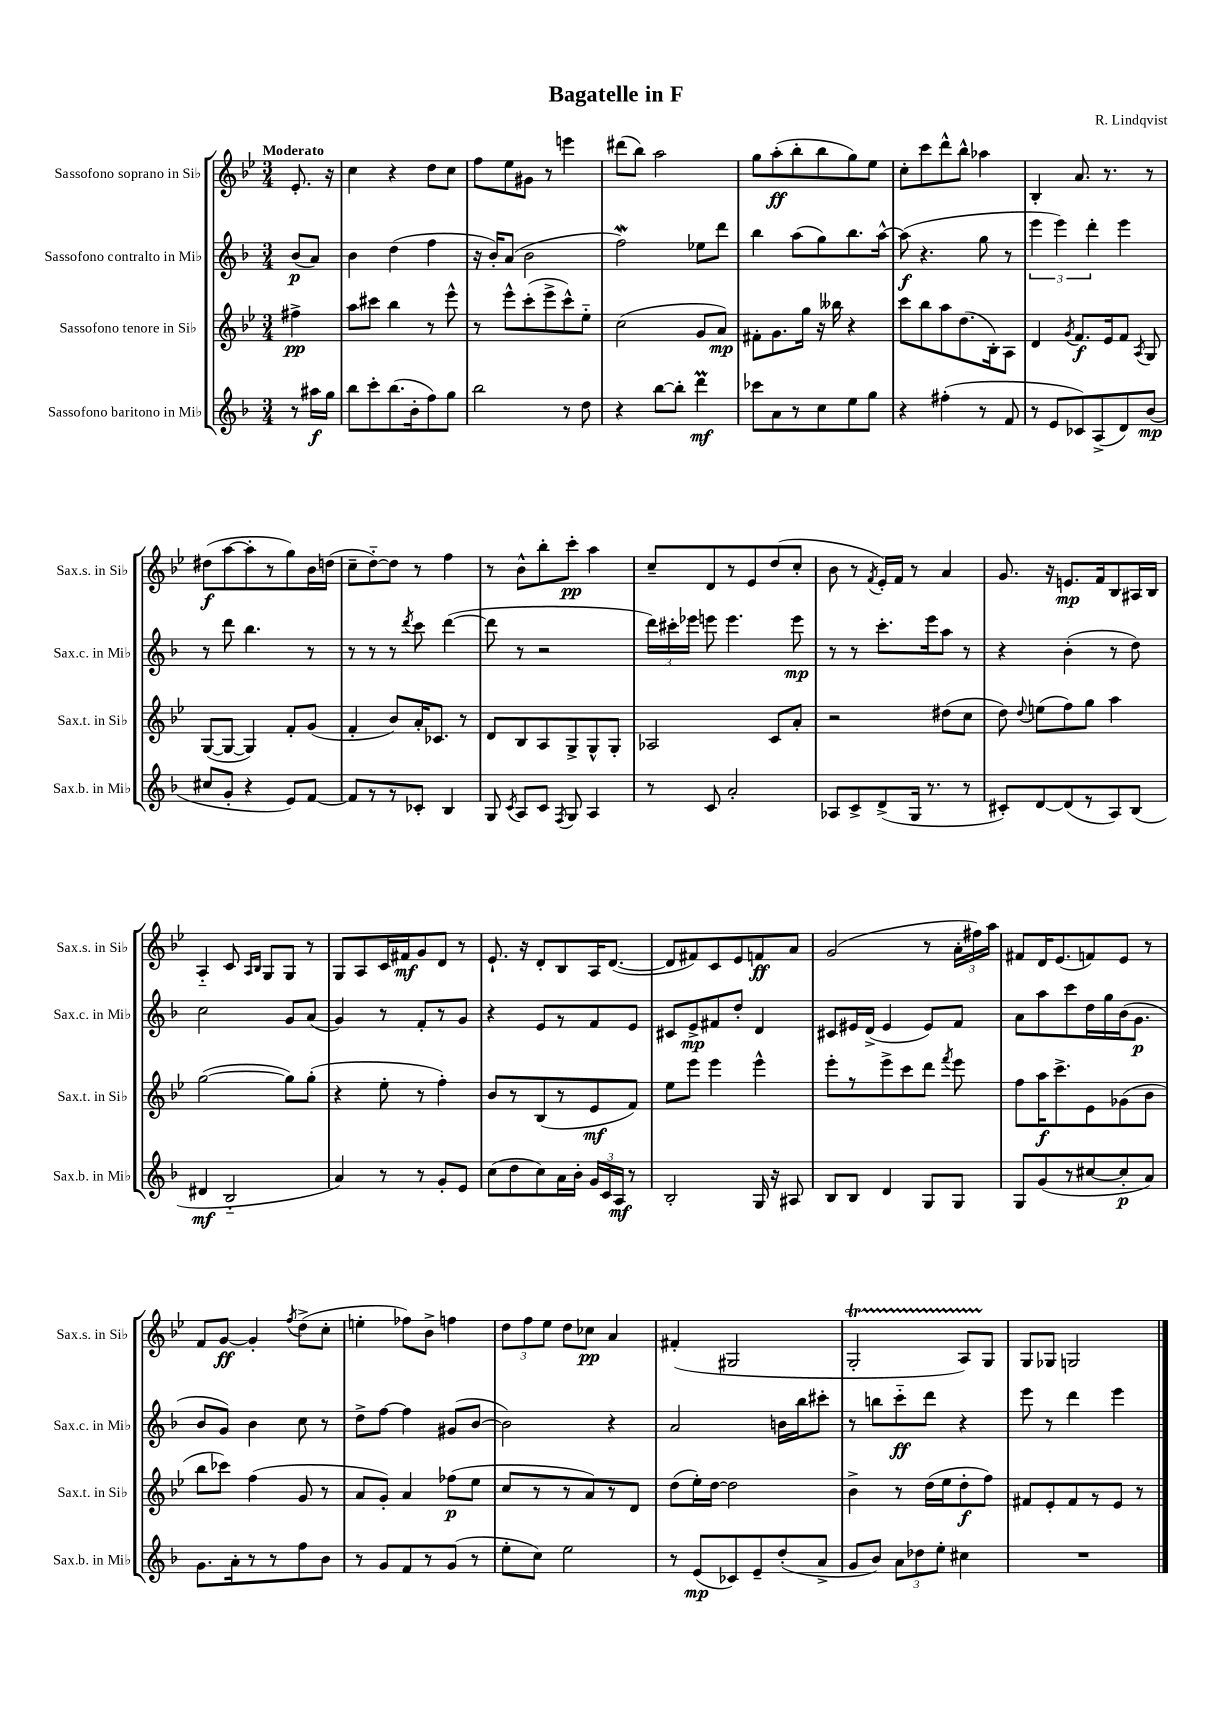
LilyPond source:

\header { title = "Bagatelle in F" composer = "R. Lindqvist" }
<<
\new StaffGroup <<
\new Staff = "s0" \with { instrumentName = "Sassofono soprano in Sib" shortInstrumentName = "Sax.s. in Sib" } {
    \clef treble \key bes \major \numericTimeSignature \time 3/4 \partial 4 \tempo "Moderato"
    \autoBeamOff ees'8.-. r16 |
    c''4 r4 d''8[ c''8] |
    f''8[ ees''8 gis'8] r8 e'''4 |
    dis'''8[( bes''8]) a''2 |
    g''8[ a''8-.\ff( bes''8-. bes''8 g''8) ees''8] |
    c''8[-. c'''8 d'''8-^ bes''8]-^ aes''4 |
    bes4-. a'8. r8. r8 |
    dis''8[\f( a''8~ a''8-. r8 g''8) bes'16 d''16]( |
    c''8[-- d''8~-_) d''8] r8 f''4 |
    r8 bes'8[-^ bes''8-. c'''8]-.\pp a''4 |
    c''8[-- d'8 r8 ees'8 d''8( c''8]-. |
    bes'8 r8 \acciaccatura { f'8 } ees'16[-.) f'16] r8 a'4 |
    g'8. r16 e'8.[\mp f'16 bes8 ais16 bes16] |
    a4-_ c'8 \grace { a16[ bes16] } g8[ g8] r8 |
    g8[ a8 c'16 fis'16\mf g'8 d'8] r8 |
    ees'8.-! r16 d'8[-. bes8 a16 d'8.]~( |
    d'8[ fis'8) c'8 ees'8 f'8\ff a'8] |
    g'2( r8 \tuplet 3/2 { a'16[-. fis''16) a''16] } |
    fis'8[ d'16 ees'8.( f'8) ees'8] r8 |
    f'8[ g'8]~\ff g'4-. \acciaccatura { f''8 } d''8[->( c''8]-. |
    e''4-. fes''8[) bes'8]-> f''4 |
    \tuplet 3/2 { d''8[ f''8 ees''8] } d''8[ ces''8]\pp a'4 |
    fis'4-.( gis2 |
    g2-.\startTrillSpan a8[) g8]\stopTrillSpan |
    g8[ ges8] g2 \bar "|." |
}
\new Staff = "s1" \with { instrumentName = "Sassofono contralto in Mib" shortInstrumentName = "Sax.c. in Mib" } {
    \clef treble \key f \major \numericTimeSignature \time 3/4 \partial 4
    \autoBeamOff bes'8[\p( a'8]) |
    bes'4 d''4( f''4 |
    r16 bes'16[-.) a'8]( bes'2 |
    f''2\mordent) ees''8[ d'''8] |
    bes''4 a''8[( g''8) bes''8. a''16]~-^ |
    a''8\f( r4. g''8 r8 |
    \tuplet 3/2 { e'''4 e'''4) d'''4-. } e'''4 |
    r8 d'''8 bes''4. r8 |
    r8 r8 r8 \acciaccatura { d'''8 } c'''8 d'''4~( |
    d'''8 r8 r2 |
    \tuplet 3/2 { d'''16[) cis'''16-. ees'''16] } e'''8 e'''4. e'''8\mp |
    r8 r8 c'''8.[-. e'''16 a''8] r8 |
    r4 bes'4-.( r8 d''8) |
    c''2 g'8[ a'8]( |
    g'4) r8 f'8[-. r8 g'8] |
    r4 e'8[ r8 f'8 e'8] |
    cis'8[ e'8->\mp fis'8 d''8]-. d'4 |
    cis'8[ eis'16 d'16]->( eis'4 eis'8[) f'8] |
    a'8[ a''8 c'''8 d''16 g''16 bes'16( g'8.]\p |
    bes'8[ g'8]) bes'4 c''8 r8 |
    d''8[-> f''8]~ f''4 gis'8[( bes'8]~ |
    bes'2) r4 |
    a'2 b'16[ bes''16 cis'''8]-. |
    r8 b''8[ c'''8-_\ff d'''8] r4 |
    e'''8 r8 d'''4 e'''4 \bar "|." |
}
\new Staff = "s2" \with { instrumentName = "Sassofono tenore in Sib" shortInstrumentName = "Sax.t. in Sib" } {
    \clef treble \key bes \major \numericTimeSignature \time 3/4 \partial 4
    \autoBeamOff fis''4->\pp |
    a''8[ cis'''8] bes''4 r8 ees'''8-^ |
    r8 ees'''8[-^ c'''8-.( ees'''8-> c'''8-^) ees''8]-_ |
    c''2( g'8[ a'8]\mp) |
    fis'8[-. g'8. g''16] r16 beses''16 r4 |
    c'''8[ bes''8 a''8 d''8.( bes16-.) a8] |
    d'4 \acciaccatura { g'8 } f'8.[\f ees'16 f'8] \acciaccatura { a8 } g8 |
    g8[~( g8]~ g4) f'8[-. g'8]( |
    f'4-. bes'8[) a'16-. ces'8.] r8 |
    d'8[ bes8 a8 g8-> g8-^ g8]-. |
    aes2 c'8[ a'8]-. |
    r2 dis''8[( c''8] |
    d''8) \appoggiatura { d''8 } e''8[( f''8) g''8] a''4 |
    g''2~( g''8[) g''8]-.( |
    r4 ees''8-. r8 f''4-.) |
    bes'8[ r8 bes8( r8 ees'8\mf f'8]) |
    ees''8[ ees'''8] ees'''4 ees'''4-^ |
    ees'''8[-. r8 ees'''8-> c'''8 d'''8] \acciaccatura { f'''8 } ees'''8 |
    f''8[ a''16\f c'''8.-> ees'8 ges'8( bes'8] |
    bes''8[ ces'''8]) f''4( g'8 r8 |
    a'8[ g'8]-.) a'4 fes''8[\p( ees''8] |
    c''8[ r8 r8 a'8) r8 d'8] |
    d''8[( ees''16-.) d''16]~ d''2 |
    bes'4-> r8 d''16[( ees''16 d''8-.\f f''8]) |
    fis'8[ ees'8-. fis'8 r8 ees'8] r8 \bar "|." |
}
\new Staff = "s3" \with { instrumentName = "Sassofono baritono in Mib" shortInstrumentName = "Sax.b. in Mib" } {
    \clef treble \key f \major \numericTimeSignature \time 3/4 \partial 4
    \autoBeamOff r8 ais''16[\f g''16] |
    bes''8[ c'''8-. bes''8.( bes'16-. f''8) g''8] |
    bes''2 r8 d''8 |
    r4 bes''8[~ bes''8]-. d'''4\prall\mf |
    ces'''8[ a'8 r8 c''8 e''8 g''8] |
    r4 fis''4-.( r8 f'8 |
    r8 e'8[ ces'8) a8->( d'8) bes'8]\mp( |
    cis''8[ g'8]-. r4 e'8[) f'8]~ |
    f'8[ r8 r8 ces'8]-. bes4 |
    g8 \acciaccatura { c'8 } a8[ c'8] \acciaccatura { f8 } g8 a4 |
    r8 c'8 a'2-. |
    aes8[ c'8-> d'8->( g16] r8. r8 |
    cis'8[-.) d'8~ d'8( r8 a8) bes8]( |
    dis'4\mf bes2-_ |
    a'4) r8 r8 g'8[-. e'8] |
    c''8[( d''8 c''8) a'16 bes'16]-. \tuplet 3/2 { g'16[ c'16 a16]\mf } r8 |
    bes2-. g16 r16 ais8 |
    bes8[ bes8] d'4 g8[ g8] |
    g8[ g'8( r8 cis''8~ cis''8-.\p a'8]) |
    g'8.[ a'16-. r8 r8 f''8 bes'8] |
    r8 g'8[ f'8 r8 g'8]( r8 |
    e''8[-. c''8]) e''2 |
    r8 e'8[\mp( ces'8) e'8-- d''8-.( a'8]-> |
    g'8[ bes'8]) \tuplet 3/2 { a'8[ des''8 e''8]-. } cis''4 |
    R2. \bar "|." |
}
>>
>>
\layout { \context { \Score \remove "Bar_number_engraver" } }
